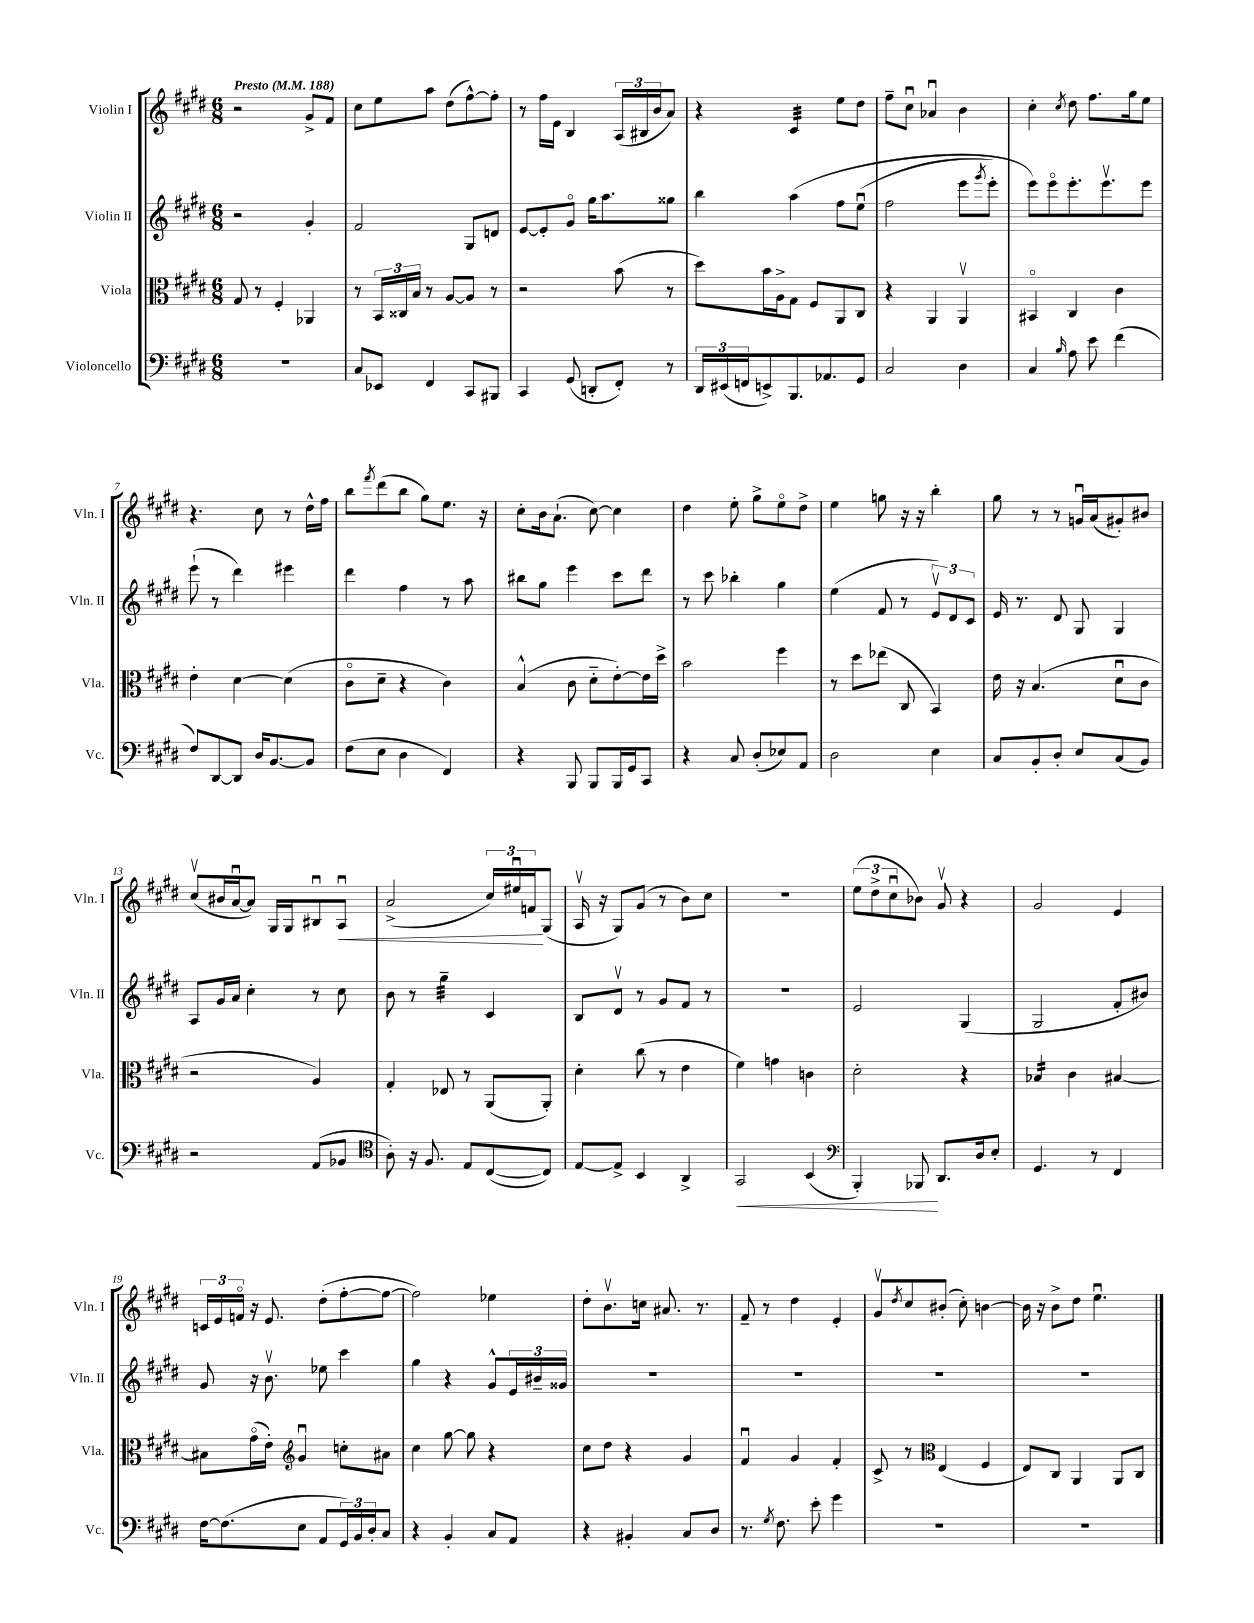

**kern	**kern	**kern	**kern
*staff4	*staff3	*staff2	*staff1
*clefF4	*clefC3	*clefG2	*clefG2
*k[f#c#g#d#]	*k[f#c#g#d#]	*k[f#c#g#d#]	*k[f#c#g#d#]
*M6/8	*M6/8	*M6/8	*M6/8
*MM188	*MM188	*MM188	*MM188
2.r	8G#/	2r	2r
.	8r	.	.
.	4F#'/	.	.
.	4AA-/	4g#'/	8g#^/L
.	.	.	8f#/J
=	=	=	=
8C#/L	8r	2f#/	8cc#\L
8EE-/J	24BB/LL	.	8ee\
.	24C##/	.	.
.	24B/JJ	.	.
4FF#/	8r	.	8aa\J
.	[8A/L	.	(8dd#\L
8CC#/L	8A/]J	8G#/L	[8ff#^^\)
8BBB#/J	8r	8d/J	8ff#'\]J
=	=	=	=
4CC#/	2r	[8e/L	8r
.	.	8e'/]	16ff#\LL
.	.	.	16e\JJ
(8GG#/	.	8g#o/J	4B/
8DD'/L	.	16gg#\LK	.
.	.	8.aa\	.
8FF#'/J)	(8b\	.	(24A/LL
.	.	.	24B#/
.	.	.	24b/J
8r	8r	8gg##\J	8a/J)
=	=	=	=
24DD#/LL	8dd#\L)	4bb\	4r
(24EE#/	.	.	.
24FF/J	.	.	.
8EE^/)	16b\L	.	.
.	16A^\J	.	.
8.BBB/	8G#\J	&(4aa\	4c#/
.	8F#/L	.	.
8.AA-/	.	.	.
.	8AA/	8ff#\L	8ee\L
8GG#/J	8C#/J	(8eeu\J	8dd#\J
=	=	=	=
2C#/	4r	2ff#\	8ff#~\L
.	.	.	8cc#u\J
.	4AA/	.	4a-u/
4D#\	4AAv/	8eee\L	4b\
.	.	8qggg#/	.
.	.	8eee'\J)	.
=	=	=	=
4C#/	4BB#o/	8eee\L&)	4cc#'\
.	.	8eeeo\	.
16qqB/	.	.	8qcc#/
8A\	4C#/	8.eee'\	8dd#\
8e\	.	.	8.ff#\L
.	.	8.eeev\	.
(4f#\	4c#\	.	.
.	.	.	16gg#\k
.	.	8eee\J	8ee\J
=	=	=	=
8F#/L)	4e'\	(8eee`\	4.r
[8DD#/	.	8r	.
8DD#/]J	[4d#\	4ddd#\)	.
16D#/LK	.	.	8cc#\
[8.BB/	.	.	.
.	(4d#\]	4eee#\	8r
8BB/]J	.	.	16dd#^^\LL
.	.	.	16ff#\JJ
=	=	=	=
(8F#\L	8c#o\L	4ddd#\	8bb\L
.	.	.	8qfff#/
8E\J	8d#~\J	.	(8ddd#\
4D#\	4r	4ff#\	8bb\J
.	.	.	8gg#\L)
4FF#/)	4c#\)	8r	8.ee\J
.	.	8aa\	.
.	.	.	16r
=	=	=	=
4r	(4B^^/	8bb#\L	8cc#'\L
.	.	8gg#\J	16b\k
.	.	.	(8.a`\J
8BBB/	8c#\	4eee\	.
8BBB/L	8d#'~\L	.	[8cc#\)
16BBB/L	[8e'\)	8ccc#\L	4cc#\]
16GG#/J	.	.	.
8CC#/J	16e\]L	8ddd#\J	.
.	16dd#^\JJ	.	.
=	=	=	=
4r	2b\	8r	4dd#\
.	.	8ccc#\	.
8C#/	.	4bb-'\	8ee'\
(8D#'/L	.	.	8gg#^\L
8E-/)	4ff#\	4gg#\	8eeo\
8AA/J	.	.	8dd#^\J
=	=	=	=
2D#\	8r	(4ee\	4ee\
.	8dd#\L	.	.
.	(8ee-\J	8f#/	8gg\
.	8C#/	8r	16r
.	.	.	16r
4E\	4BB/)	12ev/L)	4bb'\
.	.	12d#/	.
.	.	12c#/J	.
=	=	=	=
8C#/L	16e\	16e/	8gg#\
.	16r	8.r	.
8BB'/	(4.B/	.	8r
8D#'/J	.	8d#/	8r
8E/L	.	8G#/	16gu/LL
.	.	.	(16a/J
(8C#/	8d#u\L	4G#/	8g#'/)
8BB/J)	8c#\J	.	8b#/J
=	=	=	=
2r	2r	8A/L	(8cc#v/L
.	.	16g#/L	16b#/L
.	.	16a/JJ	[16au/J
.	.	4cc#'\	8a/]J)
.	.	.	16G#/LL
.	.	.	16G#/J
(8AA/L	4A/)	8r	8B#u/
8BB-/J	.	8cc#\	8Au/J
=	=	=	=
*clefC4	*	*	*
8A'\)	4G#'/	8b\	(2a^/
16r	.	8r	.
8.F#/	.	.	.
.	8E-/	4gg#~\	.
8E/L	8r	.	.
([8C#/	(8AA/L	4c#/	24cc#/LL)
.	.	.	24ee#u/
.	.	.	24f/J
8C#/]J)	8AA'/J)	.	(8G#/J
=	=	=	=
[8E/L	4d#'\	8B/L	16Av/
.	.	.	16r
8E^/]J	.	8d#v/J	8G#/L)
4BB/	(8cc#\	8r	(8g#/J
.	8r	8g#/L	8r
4AA^/	4e\	8f#/J	8b\L)
.	.	8r	8cc#\J
=	=	=	=
2GG#/	4f#\)	2.r	2.r
.	4g\	.	.
(4BB/	4c\	.	.
=	=	=	=
*clefF4	*	*	*
4BBB'/)	2d#'\	2e/	(12ee\L
.	.	.	12dd#^\
.	.	.	12cc#u\
8BBB-/	.	.	8b-\J)
8.DD#/L	.	.	8g#v/
.	4r	(4G#/	4r
16D#/k	.	.	.
8E'/J	.	.	.
=	=	=	=
4.GG#/	4B-/	2G#/	2g#/
.	4c#\	.	.
8r	.	.	.
4FF#/	[4B#/	8f#'/L	4e/
.	.	8b#/J)	.
=	=	=	=
[16F#\LK	8B#\]L	8g#/	24c/LL
.	.	.	24e/
(8.F#\]	.	.	.
.	.	.	24fo/JJ
.	(16g#o\L	16r	16r
.	16e'\JJ)	8.bv\	8.e/
*	*clefG2	*	*
8E\J	4g#u/	.	.
8AA/L	.	8ee-\	(8dd#'\L
24GG#/L)	8cc'\L	4ccc#\	[8ff#'\
24BB/	.	.	.
24D#'/J	.	.	.
8C#/J	8a#\J	.	8ff#\_J
=	=	=	=
4r	4cc#\	4gg#\	2ff#\])
4BB'/	[8gg#\	4r	.
.	8gg#\]	.	.
8C#/L	4r	8g#^^/L	4ee-\
8AA/J	.	24e/L	.
.	.	24b#~/	.
.	.	24g##/JJ	.
=	=	=	=
4r	8cc#\L	2.r	8dd#'\L
.	8dd#\J	.	8.bv\
4BB#'/	4r	.	.
.	.	.	16cc\Jk
.	.	.	8.a#/
8C#/L	4g#/	.	.
.	.	.	8.r
8D#/J	.	.	.
=	=	=	=
8.r	4f#u/	2.r	8f#~/
.	.	.	8r
8qG#/	.	.	.
8.F#\	.	.	.
.	4g#/	.	4dd#\
8e'\	.	.	.
4g#\	4f#'/	.	4e'/
=	=	=	=
2.r	8c#^/	2.r	8g#v/L
.	.	.	8qdd#/
.	8r	.	8cc#/
*	*clefC3	*	*
.	(4E/	.	(8b#'/J
.	.	.	8cc#'\)
.	4F#/	.	[4b\
=	=	=	=
2.r	8E/L)	2.r	16b\]
.	.	.	16r
.	8C#/J	.	8b^\L
.	4AA/	.	8dd#\J
.	.	.	4.eeu\
.	8AA/L	.	.
.	8C#/J	.	.
==	==	==	==
*-	*-	*-	*-
